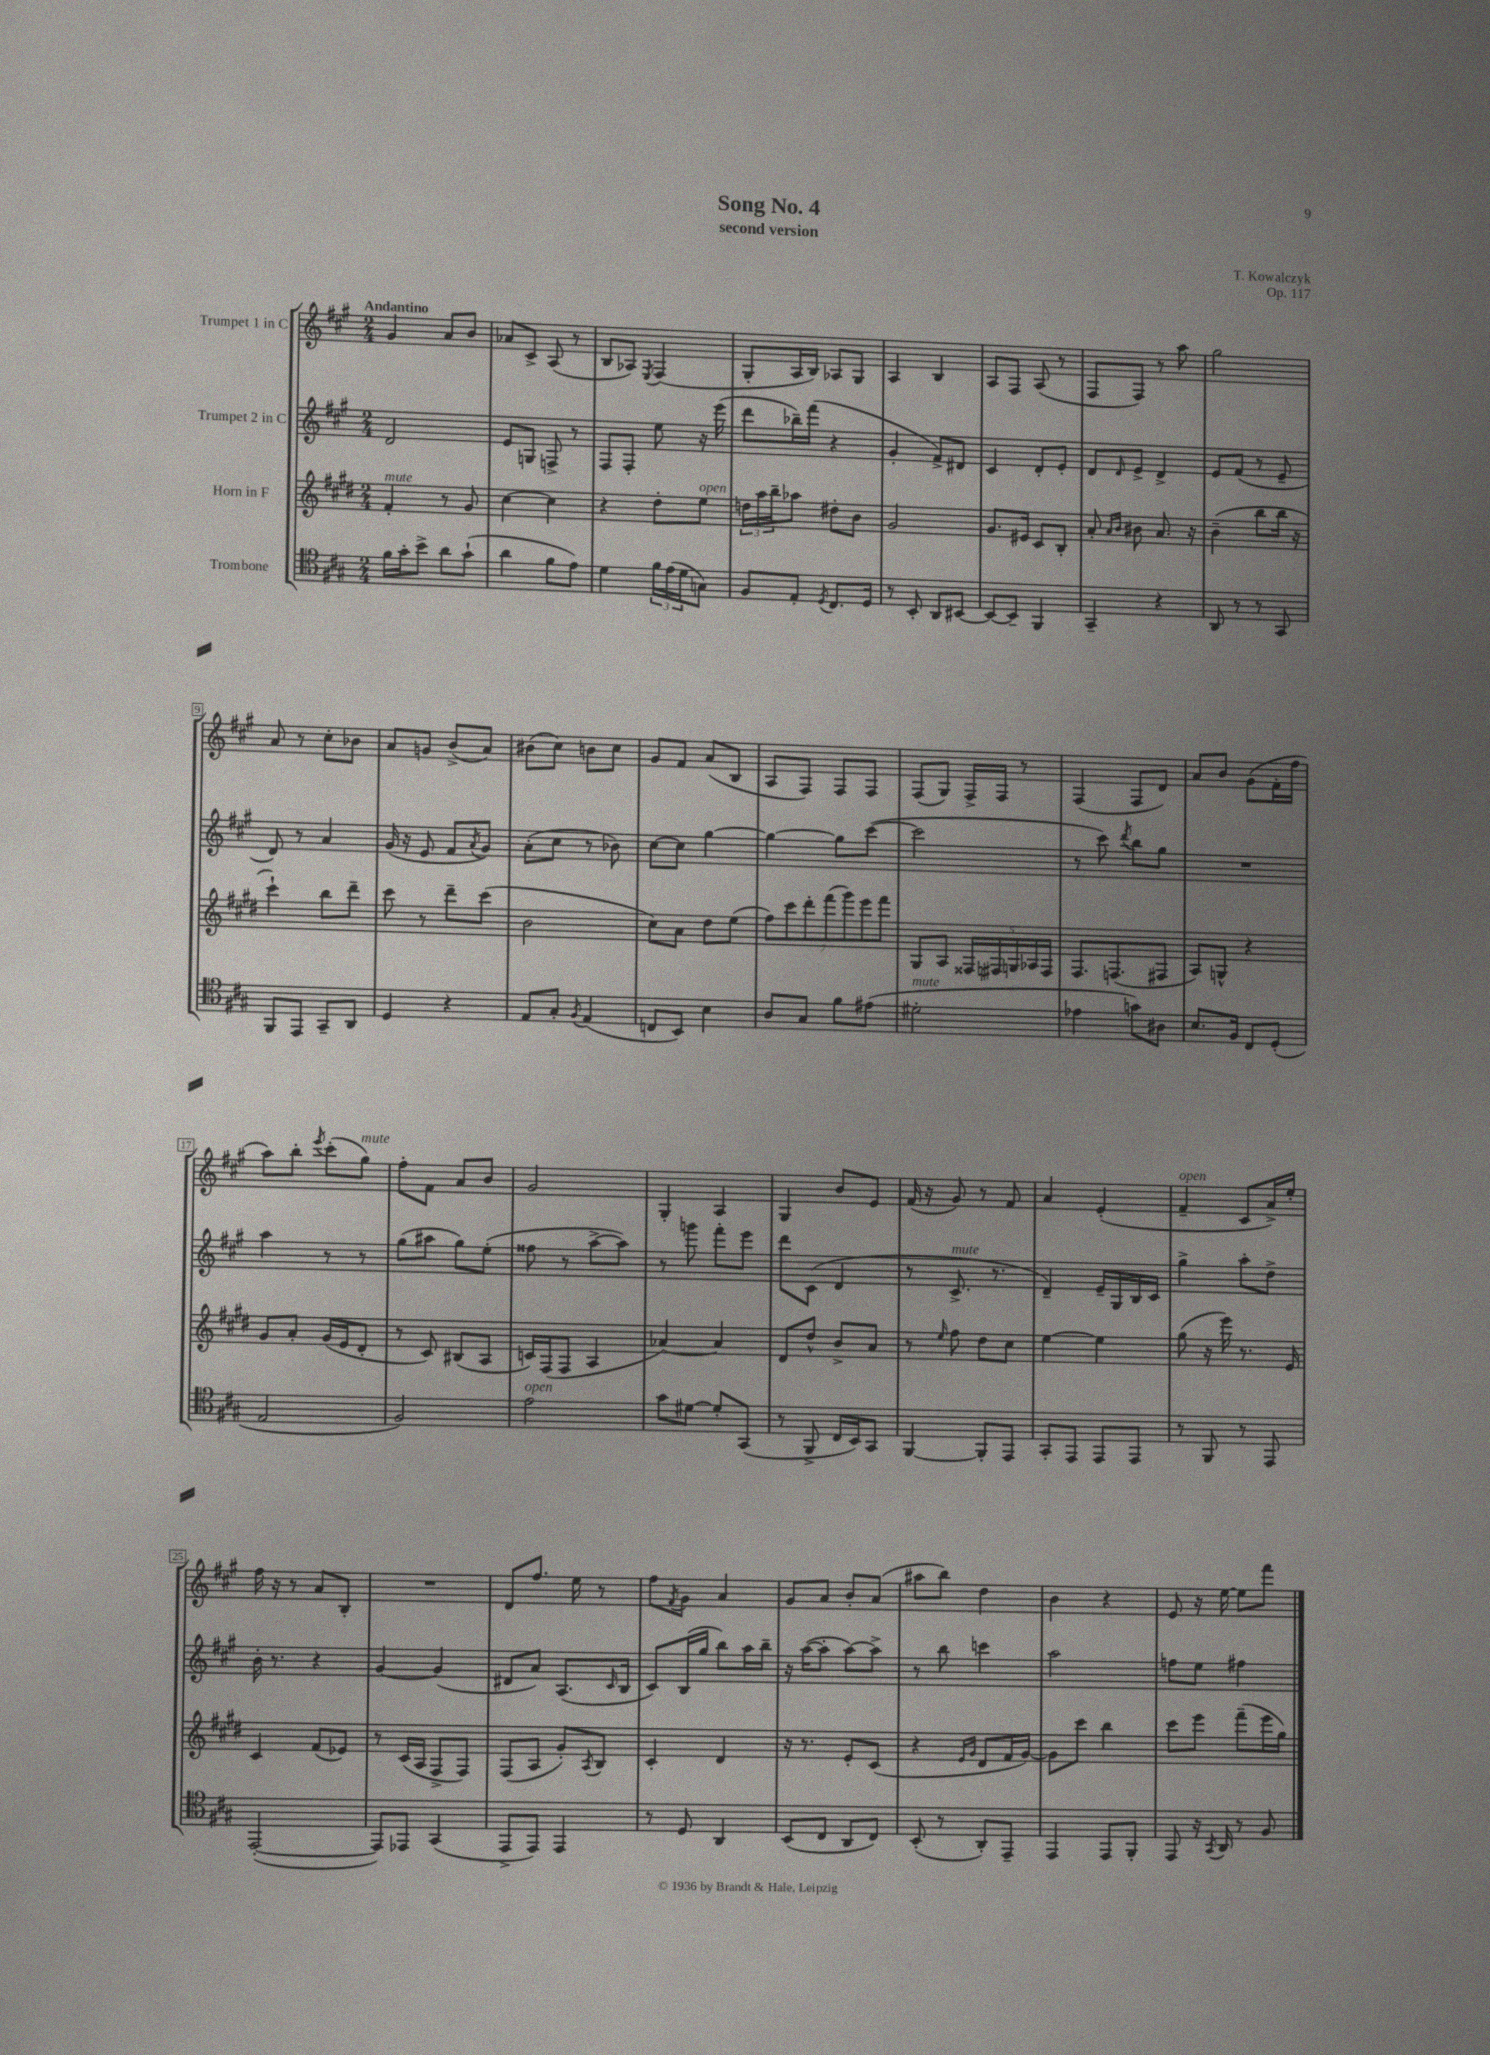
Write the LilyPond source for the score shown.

\header { title = "Song No. 4" composer = "T. Kowalczyk" subtitle = "second version" opus = "Op. 117" }
<<
\new StaffGroup <<
\new Staff = "s0" \with { instrumentName = "Trumpet 1 in C" } {
    \clef treble \key a \major \numericTimeSignature \time 2/4 \tempo "Andantino"
    gis'4 a'8 b'8 |
    aes'8 cis'8-> a8( r8 |
    b8 aes8) \acciaccatura { e8 } fis4( |
    gis8-. a16 b16) aes8 gis8 |
    a4 b4 |
    a8 fis8 a8( r8 |
    fis8 fis8) r8 a''8 |
    gis''2 |
    a'8 r8 cis''8-. bes'8 |
    a'8 g'8 b'8->( a'8) |
    bis'8( cis''8) b'8 cis''8 |
    gis'8 fis'8 a'8( b8 |
    a8 fis8) fis8 fis8 |
    fis8( gis8) fis16-> fis16 r8 |
    fis4( fis8 d'8) |
    a'8 b'8 gis'8( fis'16-. fis''16 |
    a''8) b''8-. \acciaccatura { e'''8 } cis'''8-.( gis''8^\markup { \italic "mute" }) |
    fis''8-. fis'8 a'8 b'8 |
    gis'2 |
    gis4-. a4 |
    gis4 b'8 e'8 |
    fis'16( r16 gis'8) r8 fis'8 |
    a'4 e'4-.( |
    fis'4--^\markup { \italic "open" } cis'8 a'16->) e''16-. |
    fis''16 r16 r8 a'8 b8-. |
    R2 |
    d'8 fis''8. e''16 r8 |
    fis''8 \acciaccatura { fis'8 } gis'8 a'4 |
    gis'8 a'8 b'8-. a'8( |
    ais''8 b''8) d''4 |
    b'4 r4 |
    e'8 r16 e''16~ e''8 fis'''8 \bar "|." |
}
\new Staff = "s1" \with { instrumentName = "Trumpet 2 in C" } {
    \clef treble \key a \major \numericTimeSignature \time 2/4
    d'2 |
    e'8 g8 f8-> r8 |
    fis8 fis8-. e''8 r16 e'''16( |
    d'''8 bes''16--) fis'''16( r4 |
    gis'4-. fis'8->) dis'8 |
    cis'4 d'8-. e'8-. |
    d'8 \grace { d'16 } e'8-> d'4-> |
    e'8 fis'8( r8 e'8-- |
    d'8) r8 a'4 |
    gis'16( r16 e'8 fis'8 \acciaccatura { a'8 } gis'8) |
    a'8-.( cis''8 r8 bes'8) |
    cis''8~ cis''8 gis''4~ |
    gis''4~ gis''8 cis'''8~( |
    cis'''2 |
    r8 cis'''8) \acciaccatura { d'''8 } b''8 gis''8 |
    R2 |
    a''4 r8 r8 |
    gis''8( ais''8 gis''8) e''8-.( |
    fisis''8 r8 a''8~-> a''8) |
    r8 g'''8 fis'''8-. e'''8 |
    d'''8 cis'8( d'4 |
    r8 cis'8.->^\markup { \italic "mute" } r8. |
    d'4--) e'16-- gis16 b16 cis'16 |
    gis''4-> a''8-. d''8-> |
    b'16-. r8. r4 |
    gis'4~ gis'4( |
    dis'8 a'8) a8.( \grace { cis'16 } b16 |
    cis'8) b16( gis''16 b''8) a''16 b''16-- |
    r16 a''16~( a''8-. a''8~) a''8-> |
    r8 b''8 c'''4 |
    a''2 |
    f''8 e''8 fis''4 \bar "|." |
}
\new Staff = "s2" \with { instrumentName = "Horn in F" } {
    \clef treble \key e \major \numericTimeSignature \time 2/4
    fis'4-.^\markup { \italic "mute" } r8 gis'8 |
    cis''4~ cis''4 |
    r4 dis''8-. e''8^\markup { \italic "open" } |
    \tuplet 3/2 { d''16 a''16 b''16-- } aes''8 dis''8-. b'8 |
    gis'2 |
    gis'8. eis'16 cis'8 b8-. |
    a'8-. \grace { a'16 b'16 } bis'8 a'8. r16 |
    b'4--( b''8 b''16 r16 |
    cis'''4-!) b''8 dis'''8-- |
    cis'''8 r8 dis'''8-- cis'''8( |
    b'2 |
    cis''8) a'8 dis''8 e''8( |
    \tuplet 7/4 { fis''8) cis'''8 dis'''8-. fis'''8( gis'''8) e'''8 fis'''8 } |
    gis8 a8 \tuplet 5/4 { fisis16 fis16 g16 aes16 fis16 } |
    fis8. f8.( fis8 |
    a8) g8-^ r4 |
    gis'8 a'8-. gis'16( e'16 dis'8-. |
    r8 cis'8) bis8( a8 |
    c'16) fis16( fis8 a4 |
    aes'4~) aes'4 |
    dis'8 dis''8-^ b'8-> a'8 |
    r8 \grace { e''16 } fis''8 dis''8 cis''8 |
    e''4~ e''4 |
    gis''8( r16 e'''16) r8. e'16 |
    cis'4 fis'8( ees'8) |
    r8 cis'16( a16 fis8-> fis8) |
    fis8( a8 gis'8-.) \acciaccatura { a8 } b8 |
    cis'4-. dis'4 |
    r16 r8. e'8-. cis'8( |
    r4 \grace { e'16 gis'16 } dis'8 fis'16 gis'16~) |
    gis'8 cis'''8 b''4 |
    cis'''8 e'''8 fis'''8--( e'''16 gis''16) \bar "|." |
}
\new Staff = "s3" \with { instrumentName = "Trombone" } {
    \clef tenor \key a \major \numericTimeSignature \time 2/4
    fis'16 gis'16-. b'8-> a'8 gis'8-!( |
    a'4 fis'8 e'8) |
    d'4 \tuplet 3/2 { fis'16 e'16( d'16 } g8) |
    fis8 e8-. \acciaccatura { d8 } cis8. d16 |
    r8 b,8-. a,8 bis,8~ |
    bis,8~ bis,8-- fis,4 |
    gis,4-- r4 |
    a,8 r8 r8 gis,8 |
    fis,8 e,8 gis,8-- a,8 |
    d4 r4 |
    e8 gis8-. \acciaccatura { fis8 } e4( |
    c8 b,8) b4 |
    a8 gis8 fis'8 eis'8( |
    dis'2-.^\markup { \italic "mute" } |
    ees'4 g'8) ais8 |
    b8. fis16 cis8 d8-.( |
    e2 |
    fis2) |
    e'2^\markup { \italic "open" } |
    gis'8 dis'8~ dis'8-. gis,8( |
    r8 fis,8-> cis16 b,16) gis,8 |
    fis,4~ fis,8-. e,8 |
    gis,8-. e,8 e,8 e,8 |
    r8 fis,8 r8 e,8 |
    e,2~-.( |
    e,8) ees,8 gis,4( |
    e,8-> e,8) e,4 |
    r8 d8 a,4 |
    b,8( cis8 a,8 cis8) |
    b,8-.( r8 a,8-.) e,8-- |
    e,4 e,8 fis,8-. |
    e,8 r16 \acciaccatura { gis,8 } a,16 r8 fis8 \bar "|." |
}
>>
>>
\layout { \context { \Score \override BarNumber.stencil = #(make-stencil-boxer 0.1 0.3 ly:text-interface::print) } }
